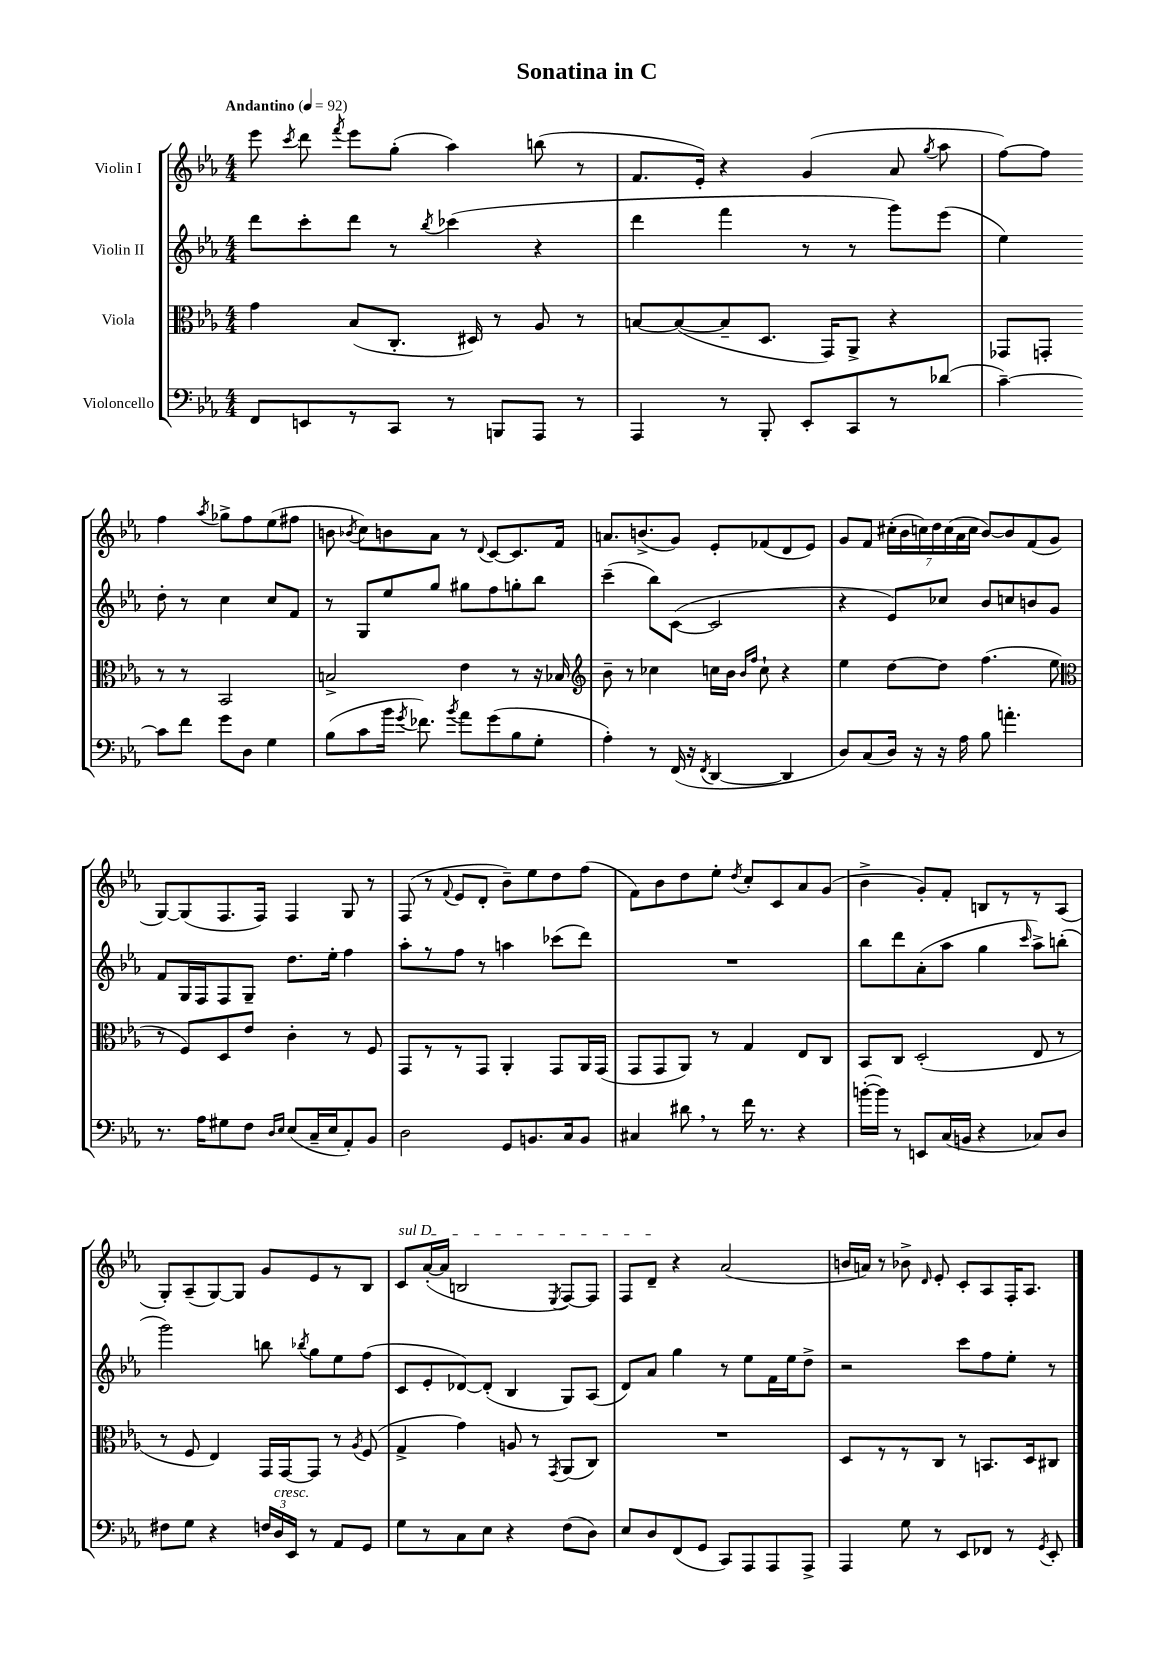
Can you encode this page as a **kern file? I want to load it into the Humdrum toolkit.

**kern	**kern	**kern	**kern
*staff4	*staff3	*staff2	*staff1
*clefF4	*clefC3	*clefG2	*clefG2
*k[b-e-a-]	*k[b-e-a-]	*k[b-e-a-]	*k[b-e-a-]
*M4/4	*M4/4	*M4/4	*M4/4
*MM92	*MM92	*MM92	*MM92
8FF	4g	8ddd	8eee-
.	.	.	8qccc
8EE	.	8ccc'	8ddd
.	.	.	8qfff
8r	(8B-	8ddd	8eee-
8CC	8.C'	8r	(8gg'
.	.	8qbb-	.
8r	.	(4ccc-	4aa-)
.	16D#)	.	.
8BBB	8r	.	.
8AAA-	8A-	4r	(8bb
8r	8r	.	8r
=	=	=	=
4AAA-	[8B	4ddd	8.f
.	(8B_	.	.
.	.	.	16e-')
8r	8B~]	4fff	4r
8BBB-'	8.D	.	.
8EE-'	.	8r	(4g
.	16GG)	.	.
8CC	8AA-^	8r	.
8r	4r	8ggg)	8a-
.	.	.	8qgg
(8d-	.	(8eee-	8aa-
=	=	=	=
[4c~)	8GG-	4ee-)	[8ff)
.	8GG'	.	8ff]
8c]	8r	8dd'	4ff
8f	8r	8r	.
.	.	.	8qaa-
8g	2BB-	4cc	8gg-^
8D	.	.	8ff
4G	.	8cc	(8ee-
.	.	8f	8ff#
=	=	=	=
(8B-	2B^	8r	8b
.	.	.	8qb-
8c	.	8G	8cc)
16b-	.	8ee-	8b
8qg	.	.	.
8.f-)	.	.	.
.	.	8gg	8a-
8qb-	.	.	.
8a-	4e-	8gg#	8r
.	.	.	8qqd
(8g	.	8ff	[8c
8B-	8r	8gg'	8.c]
8G'	16r	8bb-	.
.	16B-	.	16f
=	=	=	=
*	*clefG2	*	*
4A-')	8b-~	(4ccc~	8.a
.	8r	.	.
.	.	.	(8.b^
8r	4cc-	8bb-)	.
(16FF	.	([8c	8g)
16r	.	.	.
8qFF	.	.	.
[4DD	16cc	2c]	8e-'
.	16b-	.	.
.	16qqb-	.	.
.	16qqff	.	.
.	8cc`	.	(8f-
4DD]	4r	.	8d
.	.	.	8e-)
=	=	=	=
8D)	4ee-	4r	8g
(8C	.	.	8f
16D)	[8dd	8e-)	(28cc#'
.	.	.	28b-
16r	.	.	.
.	.	.	28cc)
.	.	.	28dd
16r	8dd]	8cc-	.
.	.	.	(28cc
.	.	.	28a-
16A-	.	.	.
.	.	.	28cc
8B-	(4.ff	8b-	[8b-)
4.a'	.	8cc	8b-]
.	.	8b	(8f
.	8ee-	8g	8g
=	=	=	=
*	*clefC3	*	*
8.r	8r	8f	[8G)
.	8F)	16G	(8G]
16A-	.	16F	.
8G#	8D	8F	8.F
8F	8e-	8G~	.
.	.	.	16F)
16qqD	.	.	.
16qqE-	.	.	.
(8E-	4c'	8.dd	4F
16C~	.	.	.
16E-	.	16ee-'	.
8AA-')	8r	4ff	8G
8BB-	8F	.	8r
=	=	=	=
2D	8GG	8aa-'	(8F
.	8r	8r	8r
.	.	.	8qqf
.	8r	8ff	8e-
.	8GG	8r	8d'
8GG	4AA-'	4aa	8b-~)
8.BB	.	.	8ee-
.	8GG	(8ccc-	8dd
16C	.	.	.
8BB	16AA-	8ddd)	(8ff
.	(16GG	.	.
=	=	=	=
4C#	8GG	1r	8f)
.	8GG	.	8b-
8d#	8AA-)	.	8dd
8r	8r	.	8ee-'
.	.	.	8qdd
16f	4G	.	8cc'
8.r	.	.	.
.	.	.	8c
4r	8E-	.	8a-
.	8C	.	(8g
=	=	=	=
([16b'	8BB-	8bb-	4b-^
16b])	.	.	.
8r	8C	8ddd	.
8EE	(2D'	(8a-'	8g')
(16C	.	8aa-	8f'
16BB	.	.	.
4r	.	4gg	8B
.	.	.	8r
.	.	16qqccc	.
8C-)	8E-	8aa-^)	8r
8D	8r	(8bb'	(8A-
=	=	=	=
8F#	8r	2ggg)	8G')
8G	8F	.	(8A-~
4r	4E-)	.	[8G)
.	.	.	8G]
24F	16GG	8bb	8g
24D	.	.	.
.	[16GG	.	.
24EE-	.	.	.
.	.	8qbb-	.
8r	8GG]	8gg	8e-
8AA-	8r	8ee-	8r
.	8qA-	.	.
8GG	(8F	(8ff	8B-
=	=	=	=
8G	4G^	8c	8c
8r	.	8e-'	([16a-'
.	.	.	16a-]
8C	4g)	[8d-)	2B
8E-	.	(8d-']	.
4r	8A	4B-	.
.	8r	.	.
.	8qGG	.	8qE-
(8F	(8AA-	8G)	[8F)
8D)	8C)	(8A-	8F]
=	=	=	=
8E-	1r	8d)	8F
8D	.	8a-	8d~
(8FF	.	4gg	4r
8GG	.	.	.
8CC)	.	8r	(2a-
8AAA-	.	8ee-	.
8AAA-	.	16f	.
.	.	16ee-	.
8AAA-^	.	8dd^	.
=	=	=	=
4AAA-	8D	2r	16b
.	.	.	16a)
.	8r	.	8r
8G	8r	.	8b-^
.	.	.	16qqd
8r	8C	.	8e-'
8EE-	8r	8ccc	8c'
8FF-	8.BB	8ff	8A-
8r	.	8ee-'	16F'
.	16D	.	8.A-
8qGG	.	.	.
8EE-'	8C#	8r	.
==	==	==	==
*-	*-	*-	*-
